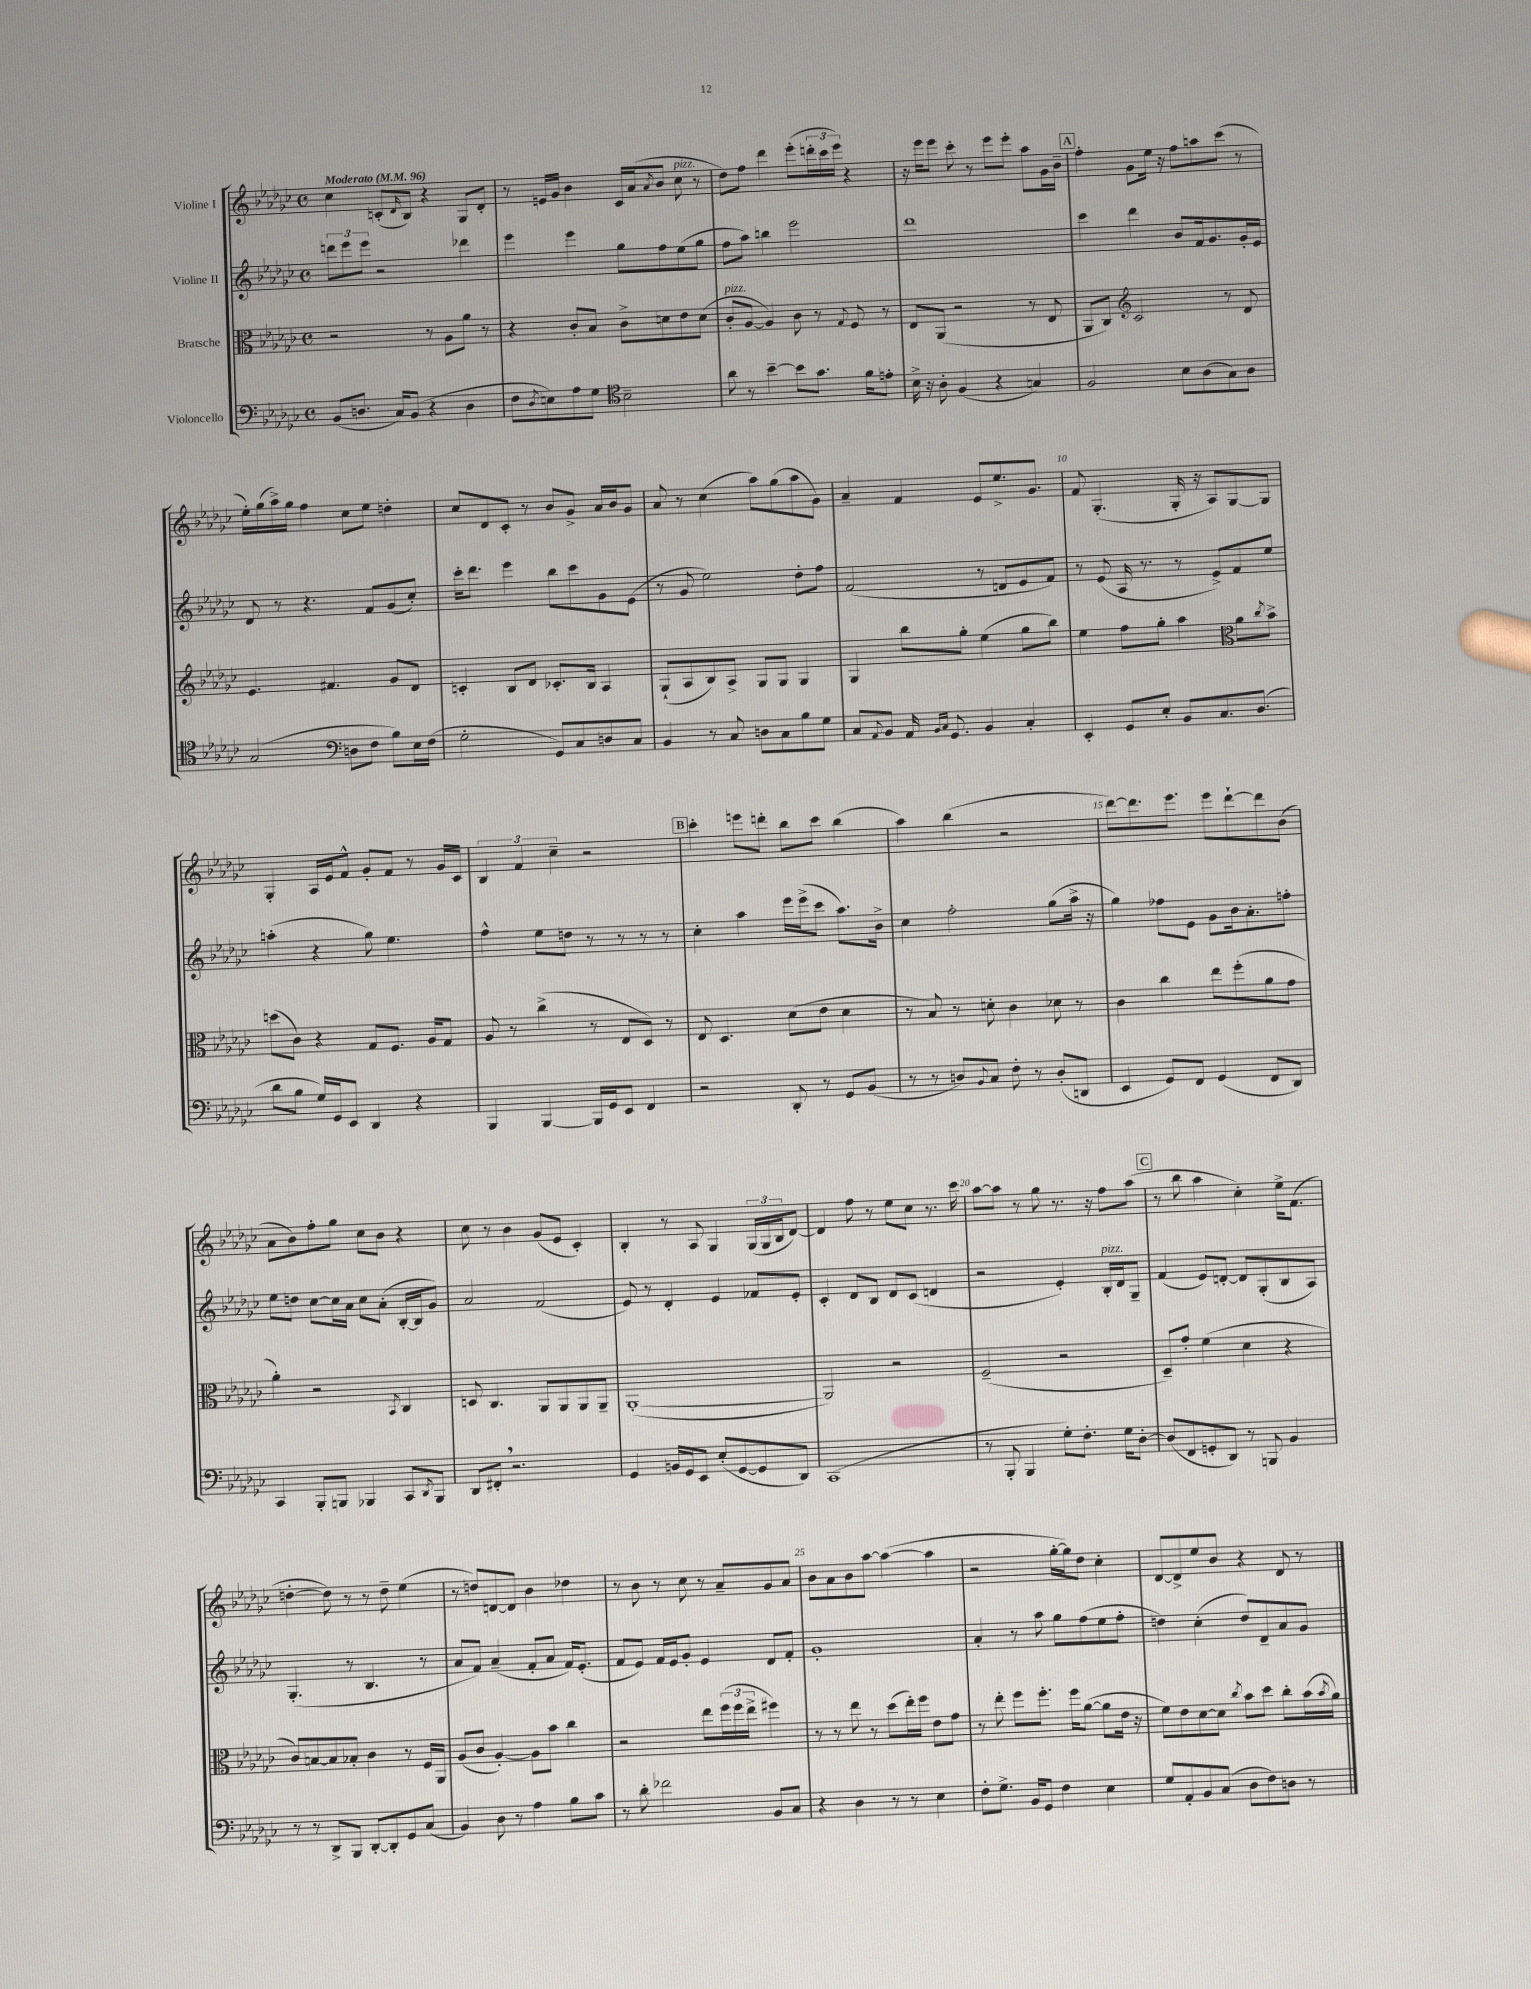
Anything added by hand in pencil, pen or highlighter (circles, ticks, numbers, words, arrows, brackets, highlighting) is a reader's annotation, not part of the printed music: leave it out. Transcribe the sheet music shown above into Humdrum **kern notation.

**kern	**kern	**kern	**kern
*part4	*part3	*part2	*part1
*staff4	*staff3	*staff2	*staff1
*I"Violoncello	*I"Bratsche	*I"Violine II	*I"Violine I
*clefF4	*clefC3	*clefG2	*clefG2
*k[b-e-a-d-g-c-]	*k[b-e-a-d-g-c-]	*k[b-e-a-d-g-c-]	*k[b-e-a-d-g-c-]
*M4/4	*M4/4	*M4/4	*M4/4
*met(c)	*met(c)	*met(c)	*met(c)
*MM96	*MM96	*MM96	*MM96
=1	=1	=1	=1
!	!	!	!LO:TX:a:B:t=Moderato
(8BB-/L	2r	12dddn\L	4cc-\
.	.	12eee-\	.
8.Dn/J	.	.	.
.	.	12eee-\J	.
.	.	2r	(8cn'/L
16C-/KL)	.	.	.
.	.	.	16qqd-/
(8BB-/J	.	.	8B-/J)
4r	8r	.	4r
.	8A-\L	.	.
4D\	8a-\J	4ddd-X\	8G-/L
.	8r	.	8d-'/J
=2	=2	=2	=2
8F\L	4r	4eee-\	8r
8qD-/	.	.	.
8En\)	.	.	16en/LL
.	.	.	16g-/JJ
8A-\	8c-'/L	4eee-\	4b-\
8G-\J	8B-/J	.	.
*clefC4	*	*	*
2B-~\	8c-^\L	8gg-\L	16c-/LL
.	.	.	(16a-/J
.	.	.	8qa-/
.	8dn\	8ff\	8b-/J
!	!	!	!LO:TX:a:i:t=pizz.
.	8e-\	(8ee-\	8cc-\
.	(8d\J	8gg-\J	8r
=3	=3	=3	=3
!	!LO:TX:a:i:t=pizz.	!	!
8a-\	8c-'/L	8ff\L	8dd-\L)
8r	[8A-/J	8aa-\J)	8ff\J
[4b-~\	4A-/])	4bbn\	4ddd-\
8b-\L]	8c-\	2eee-\	(8eee-'\L
8.g-\J	8r	.	24dddn'\L
.	.	.	24ccc-\
.	.	.	24eee-\JJ)
.	8qqG-/	.	.
.	8F/	.	4r
16f\KL	.	.	.
8en'\J	8r	.	.
=4	=4	=4	=4
16B-^\	8E-/L	1ddd-	16r
16r	.	.	16eee-\KL
8A-'\	(8AA-/J	.	8eee-\J
(4F/	2r	.	8ccc-'\
.	.	.	8r
4r	.	.	8eee-\L
.	.	.	8eee-'\J
4Gn/)	8r	.	8aa-\L
.	8E-/	.	16g-\L
.	.	.	16b-~\JJ
!!LO:REH:place=s1:t=A
=5	=5	=5	=5
2F/	8AA-/L	4ccc-\	4ff'\
.	8C-/J)	.	.
*	*clefG2	*	*
.	2c-/	4ddd-\	8g-\L
.	.	.	16ee-\Jk
.	.	.	16r
8B-\L	.	8b-/L	8ff\L
(8A-\	.	16f/k	8aan\
.	.	8.g-/	.
8G-\)	8r	.	(8ccc-\J
8A-\J	8d-/	16g-'/L	8r
.	.	16e-/JJ	.
!!LO:LB:g=z
=6	=6	=6	=6
(2G-/	4.e-/	8d-/	16ee-'\LL)
.	.	.	(16gg-\
.	.	8r	16aa-^\)
.	.	.	16gg-\JJ
.	.	4.r	4ff\
.	4.f#X/	.	.
*clefF4	*	*	*
8Dn\L	.	.	8cc-\L
8F\J	.	8f/L	8ee-\J
8B-\L)	8g-/L	(8g-/	4ddn'\
16E-\L	8d-/J	8cc-'/J)	.
(16F\JJ	.	.	.
=7	=7	=7	=7
2G-'\	4cn'/	16ccc-'\KL	8cc-/L
.	.	8.ddd-\J	.
.	.	.	8d-/
.	8B-/L	4eee-\	8c-'/J
.	8d-/J	.	8r
8GG-/L)	8.c-X'/L	8bb-\L	8b-/L
8C-/	.	8ccc-\	8g-^/J
.	16B-/Jk	.	.
8Dn/	4A-/	8g-\	16a-/LL
.	.	.	16b-/J
8C-/J	.	(8e-\J	8g-/J
=8	=8	=8	=8
4BB-/	(8G-`/L	8r	8a-/
.	8A-/	8g-/	8r
8r	8B-/)	2ee-\)	(4cc-\
8C-/	8A-^/J	.	.
8Dn\L	8G-/L	.	8aa-\L)
8C-\	8G-/J	.	(8gg-\
8B-\	4G-/	8dd-'\L	8aa-\
8G-\J	.	8ff\J	8g-\J)
=9	=9	=9	=9
8C-/L	4G-/	(2f/	4a-~/
8qqAA-/	.	.	.
8BB-/J	.	.	.
16AA-/	8bb-\L	.	4f/
16qqBB-/LL	.	.	.
16qqC-/JJ	.	.	.
8.GG-/	.	.	.
.	8gg-'\J	.	.
4BB-/	(4ee-\	8r	8e-/L
.	.	8dn/L	8.ee-^/
4C-'/	8gg-\L	8e-/	.
.	.	.	8.g-/J
.	8bb-\J)	8f/J)	.
=10	=10	=10	=10
4EE-'/	4ee-\	8r	8f/
.	.	(8e-/	(4.G-'/
8GG-/L	8ff\L	16A-/	.
.	.	8.r	.
8E-'/J	8gg-'\J	.	.
8BB-/L	4aa-\	8r	16G-'/
.	.	.	16r
8.C-/	.	8e-^/L)	8A-/L)
*	*clefC3	*	*
.	8a-\L	8f/	[8G-/
(8.D-/J	.	.	.
.	8qcc-/	.	.
.	8b-^\J	8ee-/J	8G-/J]
!!LO:LB:g=z
=11	=11	=11	=11
8d-\L	(8ddn\L	(4aan'\	4G-'/
8B-\J	8c-\J)	.	.
16G-/LL)	4r	4r	16A-/LL
16GG-/J	.	.	16e-/J
8EE-/J	.	.	8f^^/J
4DD-/	8G-/L	8gg-\)	8g-'/L
.	8.F/J	4.ee-\	8f/J
4r	.	.	8r
.	16A-/KL	.	.
.	8G-/J	.	16g-/LL
.	.	.	16c-/JJ
=12	=12	=12	=12
4BBB-/	8A-/	4ff^^\	6B-/
.	8r	.	.
.	.	.	6f/
[4BBB-/	(4cc-^\	8ee-\L	.
.	.	.	6cc-~\
.	.	8ddn\J	.
16BBB-/LL]	8r	8r	2r
16GG-/J	.	.	.
8EE-/J	8E-/L	8r	.
4FF/	8D-/J)	8r	.
.	8r	8r	.
!!LO:REH:place=s1:t=B
=13	=13	=13	=13
2r	8E-/	4cc-'\	4ccc-'\
.	4.D-/	.	.
.	.	4aa-\	8eeen\L
.	.	.	8dddn'\J
8DD-'/	(8d-\L	16eee-\LL	8bb-\L
.	.	(16eee-^\J	.
8r	8e-\J	8ccc-\J	8ccc-\J
8GG-/L	4d-\	8.aa-\L)	(4bb-\
(8BB-/J	.	.	.
.	.	16b-^\Jk	.
=14	=14	=14	=14
8r	8r	4cc-\	4aa-\)
8r	8B-/)	.	.
8Dn/L)	8r	2ff'\	(4bb-\
8qqBB-/	.	.	.
8C-/J	8dn'\	.	.
8F'\	4c-\	.	2r
8r	.	.	.
(8D'/L	8d-X\	(8gg-\L	.
8DDn/J	8r	16aa-^\Jk	.
.	.	16r	.
=15	=15	=15	=15
4EE-/	4c-\	4gg-\)	[8ddd-\L)
.	.	.	8.ddd-\]
8GG-/L)	4cc-\	8ff-X\L	.
.	.	.	8.eee-\J
8FF/J	.	8e-\J	.
(4GG-/	8ee-\L	8g-\L	8eee-\L
.	(8ff'\	16b-\k	[8ddd-`\
.	.	8.a-'\	.
8FF/L	8a-\	.	8ddd-\]
8DD-/J)	8g-\J	8ffn'\J	(8b-\J
!!LO:LB:g=z
=16	=16	=16	=16
4CC-/	4a-'\)	8ee-\L	8a-\L
.	.	8ddn\J	8b-\)
8BBB-'/L	2r	[8cc-\L	8ff'\
8BBBn/J	.	16cc-\L]	8gg-\J
.	.	16a-\JJ	.
4BBB-X/	.	8cc-\L	8cc-\L
.	.	(8a-'\J	8b-\J
.	8qBB-/	.	.
8CC-/L	4C-/	[16B-'/LL	4r
.	.	16B-/J]	.
8qDD-/	.	.	.
8BBB-/J	.	8g-/J)	.
=17	=17	=17	=17
8DD-/L	8Dn/	2a-/	8cc-\
8FF#X',/J	4.C-/	.	8r
2.r	.	.	4b-\
.	8AA-/L	(2f/	(8g-/L
.	8AA-/	.	8e-/J
.	8AA-/	.	4c-'/)
.	8AA-~/J	.	.
=18	=18	=18	=18
4GG-/	([1AA-'	8e-/)	4B-'/
.	.	8r	.
16BBn/LL	.	4d-'/	8r
16GG-/J	.	.	.
8EE-/J	.	.	8A-/
(8E-'/L	.	4e-/	4G-/
[8GG-/	.	.	.
8GG-/]	.	8f-X/L	(24G-/LL
.	.	.	24G-/
.	.	.	24B-/J
8DD-/J)	.	8e-'/J	[8d-/J)
=19	=19	=19	=19
(1CC-	2AA-/])	4c-'/	4d-/]
.	.	8d-/L	8ff\
.	.	8B-/J	8r
.	2r	8d-/L	8ee-\L
.	.	(8c-/J	8cc-\J
.	.	4dn/	8.r
.	.	.	16ccc-\
=20	=20	=20	=20
8r	(2F~/	2r	[8aa-\L
8BBB-'/	.	.	8aa-\J]
4BBB-/	.	.	8r
.	.	.	8gg-\
8G-'\L)	2r	4e-'/)	8.r
8.F'\J	.	.	.
.	.	.	16r
!	!	!LO:TX:a:i:t=pizz.	!
.	.	16B-'/LL	8ff\L
16G-\KL	.	16d-/J	.
[8D-'\J	.	8G-~/J	(8aa-\J
!!LO:REH:place=s1:t=C
=21	=21	=21	=21
(8D-/L]	8D-~/L)	(4f/	8r
8FF/	8g-'/J	.	8bb-\
8GGn'/	(4f\	8e-/L)	4aa-\
8DD-/J)	.	[8dn'/J	.
8r	4d-\	8d/L]	4cc-'\)
8BBBn/	.	(8G-'/	.
4BB-/	4r	8B-/	16ee-^\KL
.	.	.	(8.f\J
.	.	8A-/J)	.
!!LO:LB:g=z
=22	=22	=22	=22
8r	8c-/L)	(4.G-'/	[4ddn'\
8r	[8Bn/	.	.
8DD-^/L	8B/]	.	8dd\])
8BBB-/J	8B-X'/J	8r	8r
[8DD-'/L	4c-\	4.B-/	8r
8DD-'/]	.	.	8dd~\
8GG-/	8r	.	(4ee-\
(8C-/J	16F/LL	8r	.
.	16AA-/JJ	.	.
=23	=23	=23	=23
4BB-/)	(8A-/L	8a-/L	8r
.	8c-/J	8f/J)	8ddn/L)
8D-\	[4A-'/)	(4a-~/	[8dn/
8r	.	.	8d/J]
4A-\	8A-\L]	8f'/L	4b-\
.	8b-\J	8a-/J	.
8B-\L	4cc-\	16f/KL)	4dd-X\
.	.	(8.e-'/J	.
8c-\J	.	.	.
=24	=24	=24	=24
8r	2r	8f/L	8r
8d-'\	.	8e-/J)	8b-\
2f-X\	.	16f/LL	8r
.	.	16e-/J	.
.	.	8g-'/J	8cc-\
.	8ee-\L	4e-/	8r
.	(24ff\L	.	8a-~/L
.	24ff\	.	.
.	24ee-^\JJ	.	.
8BB-/L	4ff#X\)	8d-/L	8g-/
8C-/J	.	8f'/J	8a-/J
=25	=25	=25	=25
4r	8r	1g-'	8b-\L
.	8r	.	8a-\
4D-\	8ee-\	.	8b-\
.	8r	.	[8aa-\J
8r	(8dd-\L	.	(4aa-\_
8r	16ee-'\L)	.	.
.	16ff\JJ	.	.
4E-\	8e-\L	.	4aa-\]
.	8g-\J	.	.
=26	=26	=26	=26
8F'\L	8r	4a-'/	2r
8.G-^\J	8ee-'\	.	.
.	8ff\L	8r	.
16BB-/KL	.	.	.
8GG-/J	8.ff'\J	8aa-\	.
4F\	.	8gg-\L	[16gg-'\LL
.	16ff\KL	.	16gg-\J])
.	([8a-\J	(8ff\	8dd-\J
4E-\	8a-\L]	8ee-\	4cc-'\
.	16e-\Jk	8ff'\J	.
.	16r	.	.
=27	=27	=27	=27
8G-/L	8f\L)	4ddn\)	[8d-/L
8AA-'/	8e-\	.	8d-^/]
8BB-/	[8d-\	(4cc-'\	8ee-/
(8C-/J	8d-\J]	.	8b-/J
.	8qcc-/	.	.
8D-\L	8b-\L	8dd/L)	4r
8F\)	8dd-\J	8d-~/	.
8Dn\J	8cc-'\L	8a-/	8d-/
8r	(16b-\L	8g-/J	8r
.	8qb-/	.	.
.	16a-\JJ)	.	.
==	==	==	==
*-	*-	*-	*-
